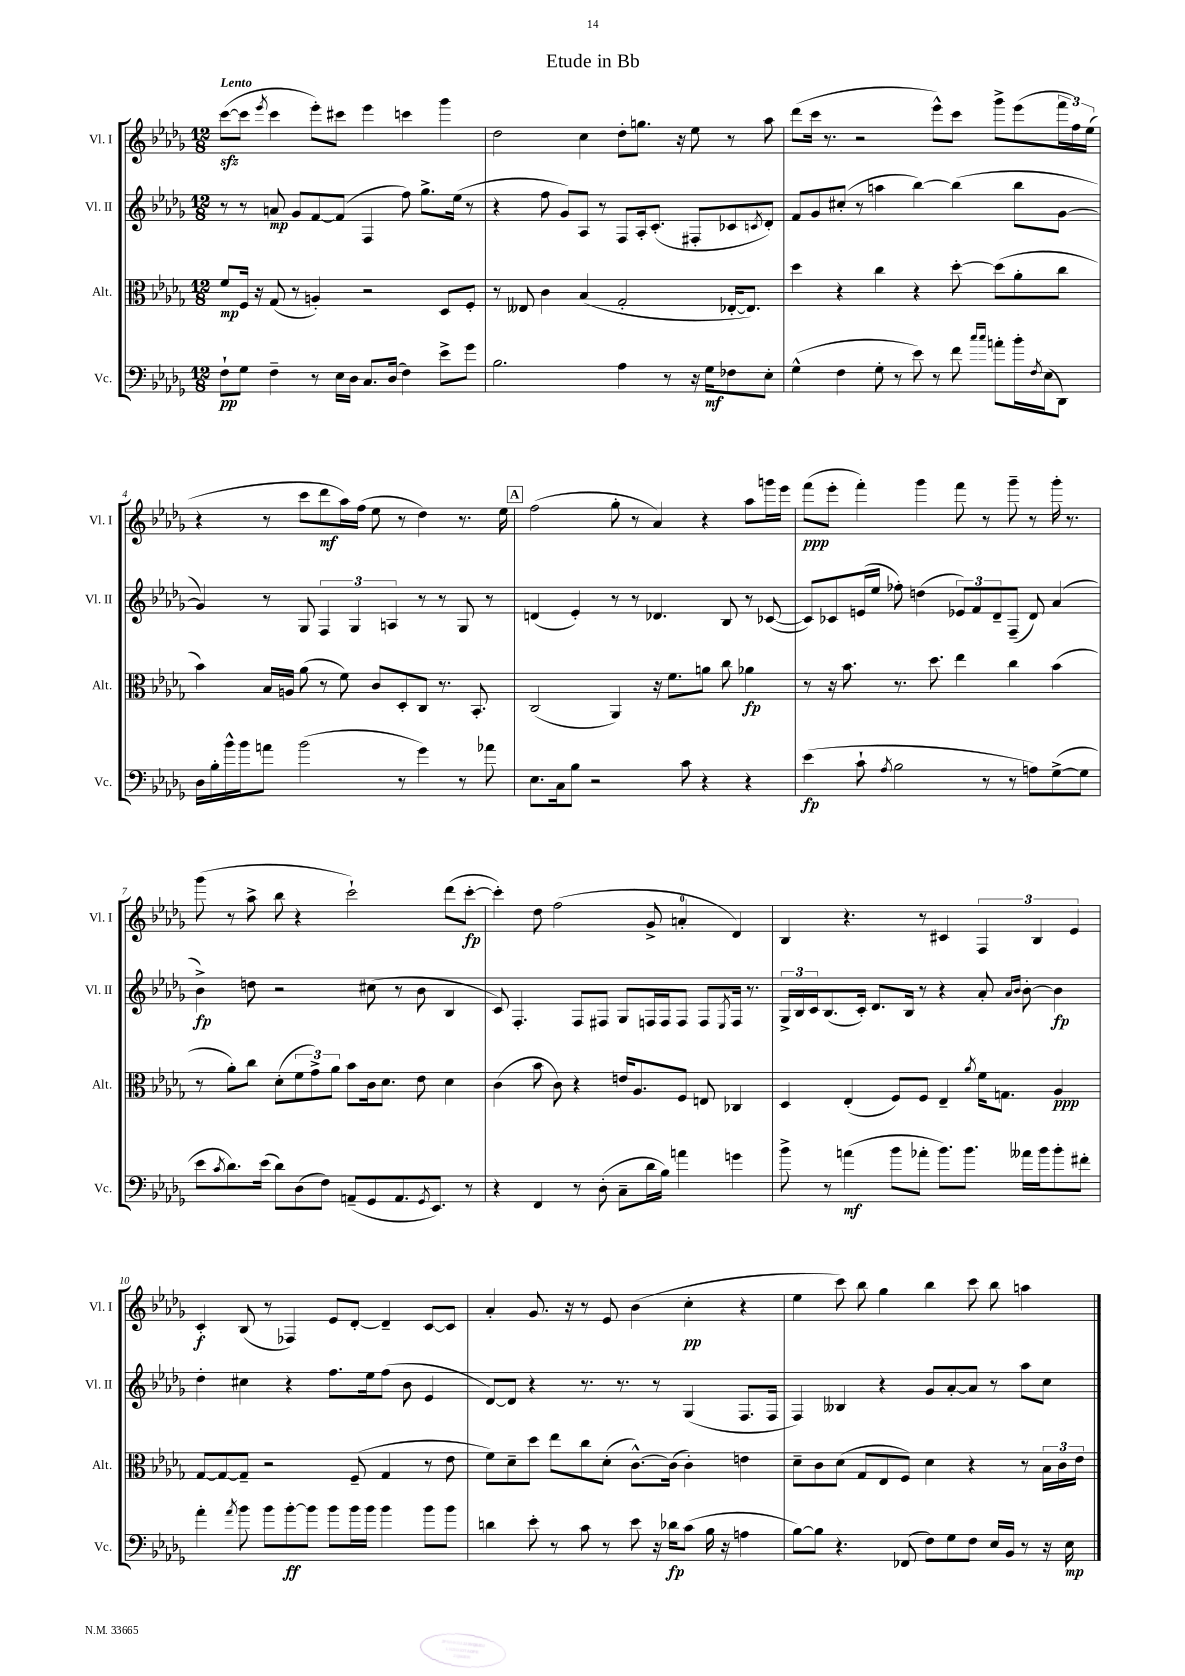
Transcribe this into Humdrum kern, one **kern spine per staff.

**kern	**kern	**kern	**kern
*staff4	*staff3	*staff2	*staff1
*clefF4	*clefC3	*clefG2	*clefG2
*k[b-e-a-d-g-]	*k[b-e-a-d-g-]	*k[b-e-a-d-g-]	*k[b-e-a-d-g-]
*M12/8	*M12/8	*M12/8	*M12/8
8F`	8f	8r	([8ccc
8G-	16F	8r	8ccc]
.	16r	.	.
.	.	.	8qeee-
4F~	(8G-	8a	4ccc
.	8r	8g-	.
8r	4A')	[8f	8eee-')
16E-	.	(8f]	8ccc#
16D-	.	.	.
8.C	2r	4F	4eee-
(16D-	.	.	.
4F)	.	8ff)	4ccc
.	.	8.gg-^	.
8e-^	8D-	.	4ggg-
.	.	(16ee-	.
8g-	8F'	8r	.
=	=	=	=
2.B-	8r	4r	2dd-
.	8E--	.	.
.	4c	8ff	.
.	.	8g-)	.
.	(4B-	8A-	4cc
.	.	8r	.
4A-	2G-'	8F	8dd-'
.	.	16A-'	8.gg
.	.	(8.c'	.
8r	.	.	.
.	.	.	16r
16r	.	8F#'	8ee-
16G-	.	.	.
8F-	[16E-'	8c-	8r
.	8.E-])	.	.
.	.	8qc	.
8E-'	.	8d-')	8aa-
=	=	=	=
(4G-^^	4dd-	8f	(8ddd-
.	.	8g-	16ccc
.	.	.	8.r
4F	4r	(8cc#'	.
.	.	8r	2r
8G-'	4cc	4aa	.
8r	.	.	.
8e-)	4r	[4bb-)	.
8r	.	.	8eee-^^)
8f	[8dd-'	(4bb-]	8ccc
16qqcc	.	.	.
16qqcc	.	.	.
8a'	(8dd-]	.	8ggg-^
16b-'	8a-'	8bb-	(8eee-
8qF	.	.	.
(16E-	.	.	.
8DD-)	8cc	[8g-	24fff
.	.	.	24ff)
.	.	.	(24ee-
=	=	=	=
16D-	4b-)	4g-])	4r
16B-'	.	.	.
16b-^^	.	.	.
16b-	.	.	.
8a	16B-	8r	8r
.	16A	.	.
(2b-	(8a-	8G-	8ccc
.	8r	6F	8ddd-
.	8f)	.	16aa-)
.	.	6G-	.
.	.	.	(16ff
.	8c	.	8ee-
.	.	6A	.
8r	8D-'	.	8r
4g-)	8C	8r	4dd-)
.	8.r	8r	.
8r	.	8G-	8.r
.	8.BB-'	.	.
8a-	.	8r	.
.	.	.	16ee-
=	=	=	=
8.E-	(2C	(4d	(2ff
16C	.	.	.
8B-	.	4e-')	.
2r	.	.	.
.	4AA-)	8r	8gg-'
.	.	8r	8r
.	16r	4.d-	4a-)
.	8.f	.	.
8c	.	.	.
4r	8a	.	4r
.	8cc	8B-	.
4r	4a-	8r	8aa-
.	.	([8c-	16ggg
.	.	.	16eee-
=	=	=	=
(4e-	8r	8c-])	(8fff
.	16r	8c-	8eee-'
.	8.b-	.	.
8c`	.	(16e	4fff')
.	.	16ee-	.
8qA-	.	.	.
2B-	8.r	8ff-')	.
.	.	(4dd	4ggg-
.	8.dd-	.	.
.	4ee-	12e-)	8fff
.	.	12f	.
8r	.	.	8r
.	.	12d-~	.
8r	4cc	(8F~	8ggg-~
8A)	.	8d-)	8r
([8G-^	(4b-	(4a-	16ggg-'
.	.	.	8.r
8G-]	.	.	.
=	=	=	=
8e-	8r	4b-^)	(8ggg-
8qc	.	.	.
8.d-)	8a-')	.	8r
.	8cc	8dd	8aa-^
(16e-	.	.	.
8d-)	(8d-'	2r	8bb-
(8D-	12f	.	4r
.	12g-^)	.	.
8F)	.	.	.
.	12a-	.	.
(8AA~	8b-	.	2ccc`)
8GG-	16c	(8cc#	.
.	8.d-	.	.
8.AA	.	8r	.
.	8e-	8b-	.
8qGG-	.	.	.
8.EE-)	.	.	.
.	4d-	4B-	(8ddd-
8r	.	.	[8ccc'
=	=	=	=
4r	(4c	8c)	4ccc'])
.	.	4.F'	.
4FF	8b-	.	8dd-
.	8c)	.	(2ff
8r	4r	8F	.
(8D-'	.	8F#	.
8C~	16e	8G-	.
.	8.A-	.	.
16d-	.	16F	8g-^
16B-)	.	16F	.
4a	8F	8F	4a'
.	8E	8F	.
.	.	8qE-	.
4g	4C-	16F	4d-)
.	.	8.r	.
=	=	=	=
8b-^	4D-	24G-^	4B-
.	.	24B-	.
.	.	24c	.
8r	.	(8.B-	.
(4a	(4E-'	.	4.r
.	.	16c')	.
.	.	8.d-	.
8b-	8F)	.	.
.	.	16B-	.
8a-'	8F	8r	8r
8.b-)	4E-~	4r	4c#
8.b-	.	.	.
.	8qa-	.	.
.	16f	8a-'	6F
.	8.G	.	.
.	.	16qqa-	.
.	.	16qqb-	.
16a--	.	[8b-'	.
.	.	.	6B-
16b-	.	.	.
8b-'	4A-	4b-]	.
.	.	.	6e-
8f#'	.	.	.
=	=	=	=
4a-'	[8G-	4dd-'	4c'
.	8G-_	.	.
8qa-	.	.	.
8b-	8G-~]	4cc#	(8B-
8b-	2r	.	8r
[8b-'	.	4r	4F-)
8b-]	.	.	.
8b-	.	8.ff	8e-
16b-	(8F~	.	[8d-'
16b-	.	16ee-	.
4b-	4G-	(8ff	4d-~]
.	.	8b-	.
8b-	8r	4e-	[8c
8b-	8e-	.	8c]
=	=	=	=
4d	8f)	[8d-)	4a-'
.	8d-~	8d-]	.
8e-'	8dd-	4r	8.g-
8r	8ee-	.	.
.	.	.	16r
8c	8cc	8.r	8r
8r	(8d-'	.	8e-
.	.	8.r	.
8e-	[8.c^^)	.	(4b-
16r	.	8r	.
16d-	(16c]	.	.
(8c	4c')	(4G-	4cc'
16B-	.	.	.
16r	.	.	.
4A	4e	8.F	4r
.	.	16F	.
=	=	=	=
[8B-)	8d-~	4F)	4ee-
8B-]	8c	.	.
4.r	(8d-	4B--	8ccc)
.	8G-	.	8bb-
.	8E-	4r	4gg-
(8FF-	8F)	.	.
8F)	4d-	8g-	4bb-
8G-	.	[8a-'	.
8F	4r	8a-]	8ccc
16E-	.	8r	8bb-
16BB-	.	.	.
8r	8r	8aa-	4aa
16r	24B-	8cc	.
.	24c	.	.
16E-	.	.	.
.	24e-	.	.
==	==	==	==
*-	*-	*-	*-
